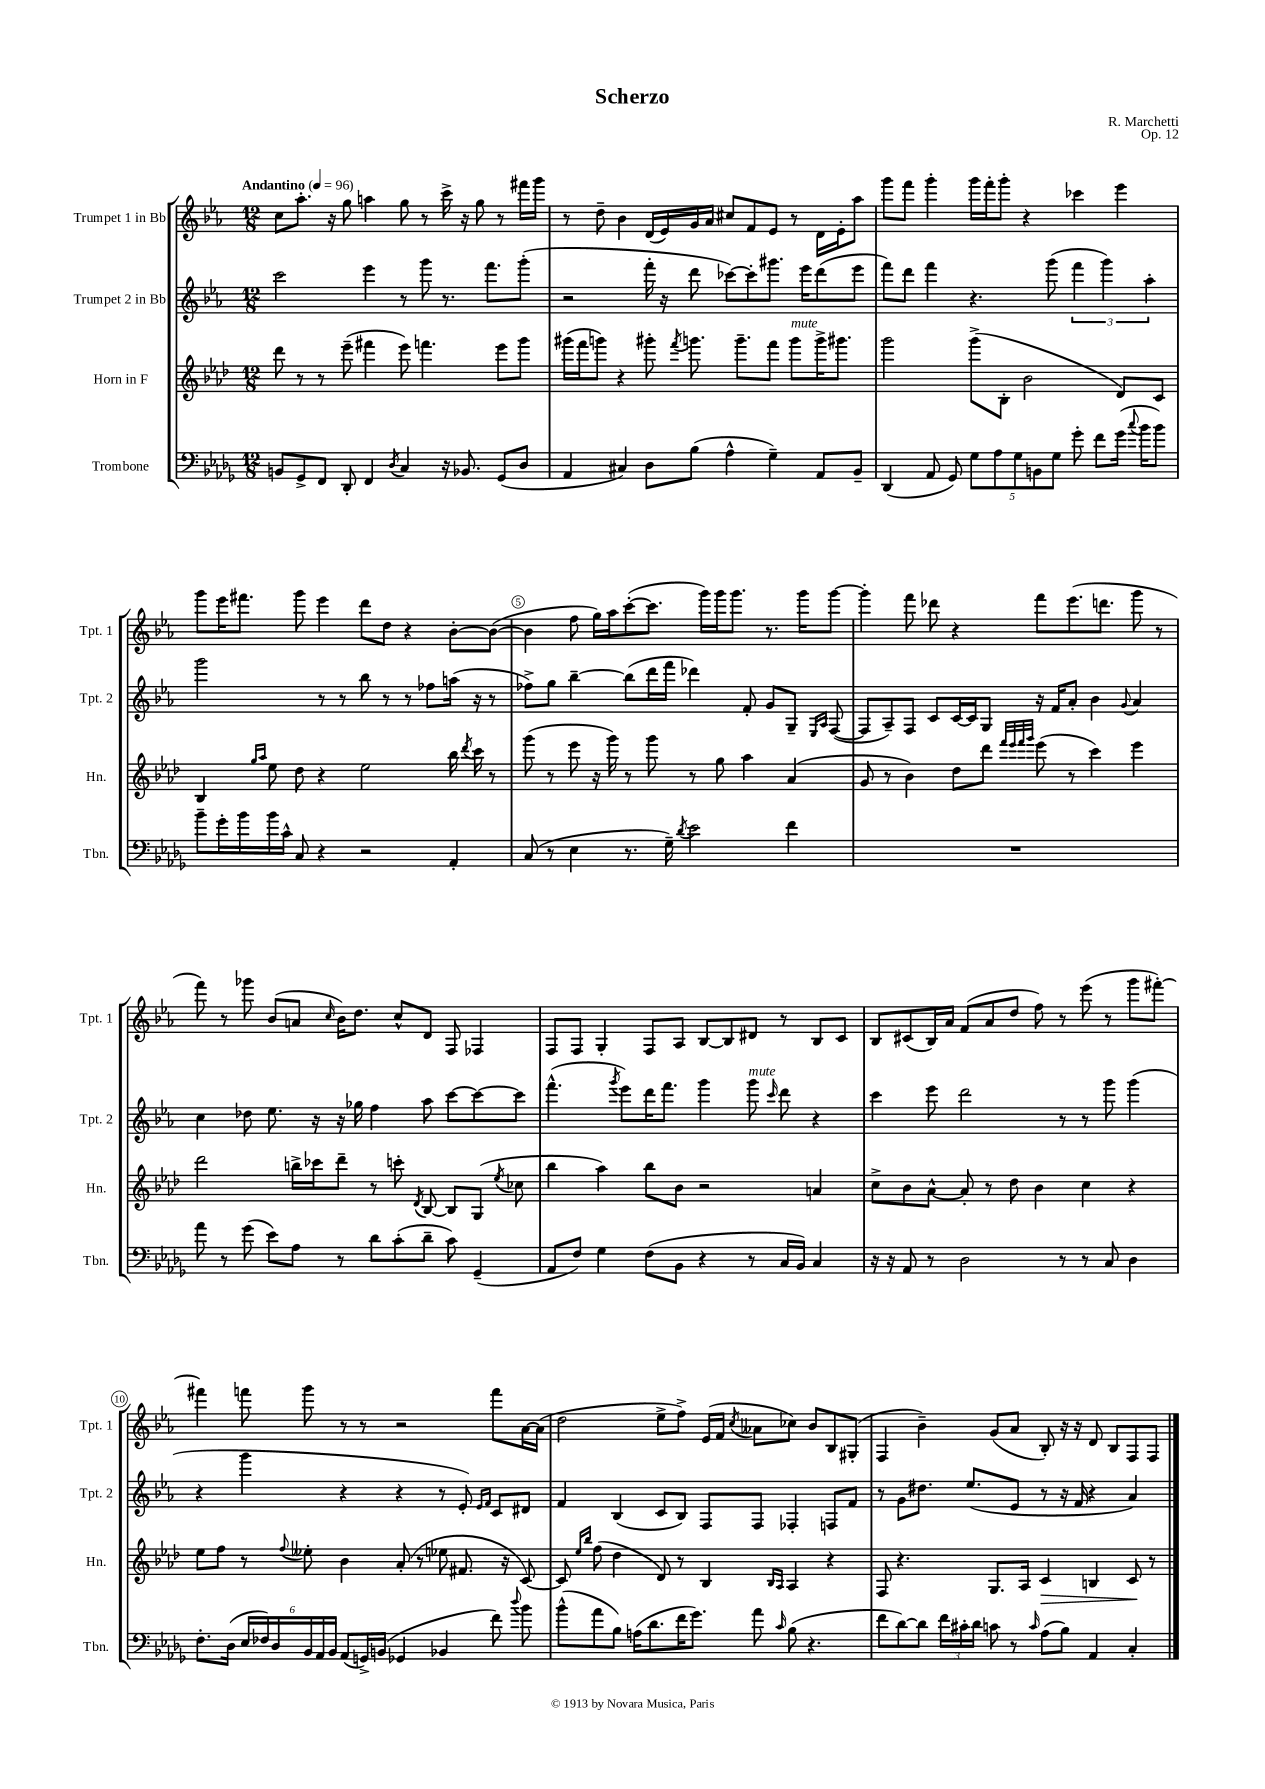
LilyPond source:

\header { title = "Scherzo" composer = "R. Marchetti" opus = "Op. 12" }
<<
\new StaffGroup <<
\new Staff = "s0" \with { instrumentName = "Trumpet 1 in Bb" shortInstrumentName = "Tpt. 1" } {
    \clef treble \key ees \major \numericTimeSignature \time 12/8 \tempo "Andantino" 4 = 96
    \autoBeamOff c''8[ aes''8.]-. r16 g''8 a''4 g''8 r8 c'''16-> r16 g''8 r8 fis'''16[ g'''16] |
    r8 d''8-- bes'4 d'16[( ees'16) g'16 aes'16] cis''8[ f'8 ees'8] r8 d'16[ ees'16-. aes''8] |
    g'''8[ f'''8] g'''4-. g'''16[ f'''16-. g'''8]-. r4 ces'''4 ees'''4 |
    g'''8[ ees'''16 fis'''8.] g'''8 ees'''4 d'''8[ d''8] r4 bes'8[~-. bes'8]~( |
    bes'4 f''8 g''16[) aes''16 c'''8~-.( c'''8.] g'''16[) g'''16 g'''8.] r8. g'''16[ g'''8]~ |
    g'''4-. f'''8 des'''8 r4 f'''8[ ees'''8.( d'''8.] g'''8 r8 |
    f'''8) r8 ges'''8 bes'8[( a'8] \grace { c''16 } bes'16[) d''8.] c''8[-^ d'8] f8 fes4 |
    f8[ f8] g4-. f8[ aes8] bes8[~ bes8 dis'8] r8 bes8[ c'8] |
    bes8[ cis'8( bes16) aes'16] f'8[( aes'8 d''8] f''8) r8 ees'''8( r8 g'''8[ fis'''8]~-.) |
    fis'''4 f'''8 g'''8 r8 r8 r2 f'''8[ aes'16~ aes'16]( |
    d''2 ees''8[-> f''8]->) ees'16[( f'16] \acciaccatura { c''8 } aeses'8[ ces''8]) bes'8[ bes8 gis8]-.( |
    f4 bes'4--) g'8[( aes'8] bes8-.) r16 r16 d'8 bes8[ f8 f8] \bar "|." |
}
\new Staff = "s1" \with { instrumentName = "Trumpet 2 in Bb" shortInstrumentName = "Tpt. 2" } {
    \clef treble \key ees \major \numericTimeSignature \time 12/8
    \autoBeamOff c'''2 ees'''4 r8 g'''8 r8. f'''8.[ g'''8]-.( |
    r2 f'''16-. r16 d'''8 ces'''8[~) ces'''8-. gis'''8.] ees'''16[ d'''8( ees'''8] |
    f'''8[) d'''8] f'''4 r4. g'''8( \tuplet 3/2 { f'''4 g'''4) aes''4-. } |
    g'''2 r8 r8 bes''8 r8 r8 fes''8[ a''16]( r16 r8 |
    fes''8[->) g''8] bes''4~-- bes''8[( d'''16 f'''16] des'''4) f'8-. g'8[ g8]-- \grace { ees16[ aes16] } f8~( |
    f8[ aes8--) f8] c'8[ c'16~ c'16 g8] r16 f'16[ aes'8]-. bes'4 \appoggiatura { g'8 } aes'4 |
    c''4 des''8 ees''8. r16 r16 ges''16 f''4 aes''8 c'''8[~ c'''8~ c'''8] |
    f'''4.-^( \acciaccatura { g'''8 } ees'''8[) d'''16 f'''8.] g'''4 g'''8^\markup { \italic "mute" } \grace { c'''16 } d'''8 r4 |
    c'''4 ees'''8 d'''2 r8 r8 g'''8 g'''4( |
    r4 g'''4 r4 r4 r8 ees'8-.) \grace { ees'16[ f'16] } c'8[ dis'8] |
    f'4 bes4( c'8[ bes8]) f8[ f8] fes4-. f8[ f'8] |
    r8 g'8[ dis''8.] ees''8.[( ees'8] r8 r16 f'16 r4 aes'4) \bar "|." |
}
\new Staff = "s2" \with { instrumentName = "Horn in F" shortInstrumentName = "Hn." } {
    \clef treble \key aes \major \numericTimeSignature \time 12/8
    \autoBeamOff des'''8 r8 r8 ees'''8--( fis'''4 ees'''8) f'''4. ees'''8[ g'''8] |
    gis'''16[( f'''16 g'''8]) r4 gis'''8-. \acciaccatura { f'''8 } g'''8. g'''8.[-- f'''8] g'''8[^\markup { \italic "mute" } g'''16-> gis'''8.] |
    g'''2 g'''8[->( bes8]-. bes'2 des'8[) c'8] |
    bes4 \grace { g''16[ aes''16] } ees''8 des''8 r4 ees''2 bes''16 \acciaccatura { des'''8 } c'''16 r8 |
    g'''8( r8 ees'''8 r16 g'''16) r8 g'''8 r8 g''8 aes''4 aes'4( |
    g'8 r8 bes'4) des''8[ des'''8] \grace { f'''32[ ees'''32 f'''32 g'''32] } ees'''8( r8 c'''4) ees'''4 |
    des'''2 b''16[-> ces'''16 des'''8]-- r8 c'''8-. \acciaccatura { des'8 } bes8~ bes8[ g8]( \acciaccatura { ees''8 } ces''8 |
    bes''4 aes''4) bes''8[ bes'8] r2 a'4 |
    c''8[-> bes'8 aes'8]~-^ aes'8-. r8 des''8 bes'4 c''4 r4 |
    ees''8[ f''8] r8 \appoggiatura { f''8 } eeses''8-. bes'4 aes'8-.( r8 ees''8 fis'8. r16 c'8~) |
    c'8 \grace { ees''16[ bes''16] } f''8( des''4 des'8) r8 bes4 \grace { bes16[ aes16] } aes4 r4 |
    f8 r4. g8.[ aes16] c'4\> b4 c'8\! r8 \bar "|." |
}
\new Staff = "s3" \with { instrumentName = "Trombone" shortInstrumentName = "Tbn." } {
    \clef bass \key des \major \numericTimeSignature \time 12/8
    \autoBeamOff b,8[ ges,8-> f,8] des,8-. f,4 \acciaccatura { des8 } c4 r16 bes,8. ges,8[( des8] |
    aes,4 cis4) des8[ bes8]( aes4-^ ges4--) aes,8[ bes,8]-- |
    des,4( aes,8 ges,8) \tuplet 5/4 { ges8[ aes8 ges8 b,8 ges8] } ges'8-. f'8[ ges'16]( \appoggiatura { c''8 } bes'16[ bes'8]) |
    bes'8[-- ges'16-. bes'16 bes'16 c'16]-^ c8 r4 r2 aes,4-. |
    c8( r8 ees4 r8. ges16--) \acciaccatura { des'8 } ees'2 f'4 |
    R1. |
    aes'8 r8 ges'8( ees'8[) aes8] r8 des'8[ c'8-.( des'8]-- c'8) ges,4--( |
    aes,8[ f8]) ges4 f8[( bes,8] r4 r8 c16[ bes,16]) c4 |
    r16 r16 aes,8 r8 des2 r8 r8 c8 des4 |
    f8.[-. des16]( \tuplet 6/4 { ees16[ fes16) des16 bes,16 aes,16 bes,16] } aes,8[( g,16->) b,16]( ges,4 bes,4 f'8) \appoggiatura { des''8 } bes'8 |
    bes'8[-^( aes'8 bes8]) a16[( des'8. f'16 ges'8.]) aes'8 \grace { c'16 } bes8( r4. |
    f'8[ des'8~) des'8] \tuplet 3/2 { f'16[ cis'16-. des'16] } c'8 r8 \grace { c'16 } aes8[( bes8]) aes,4 c4-. \bar "|." |
}
>>
>>
\layout { \context { \Score \override BarNumber.break-visibility = ##(#f #t #t) barNumberVisibility = #(every-nth-bar-number-visible 5) \override BarNumber.stencil = #(make-stencil-circler 0.1 0.3 ly:text-interface::print) } }
